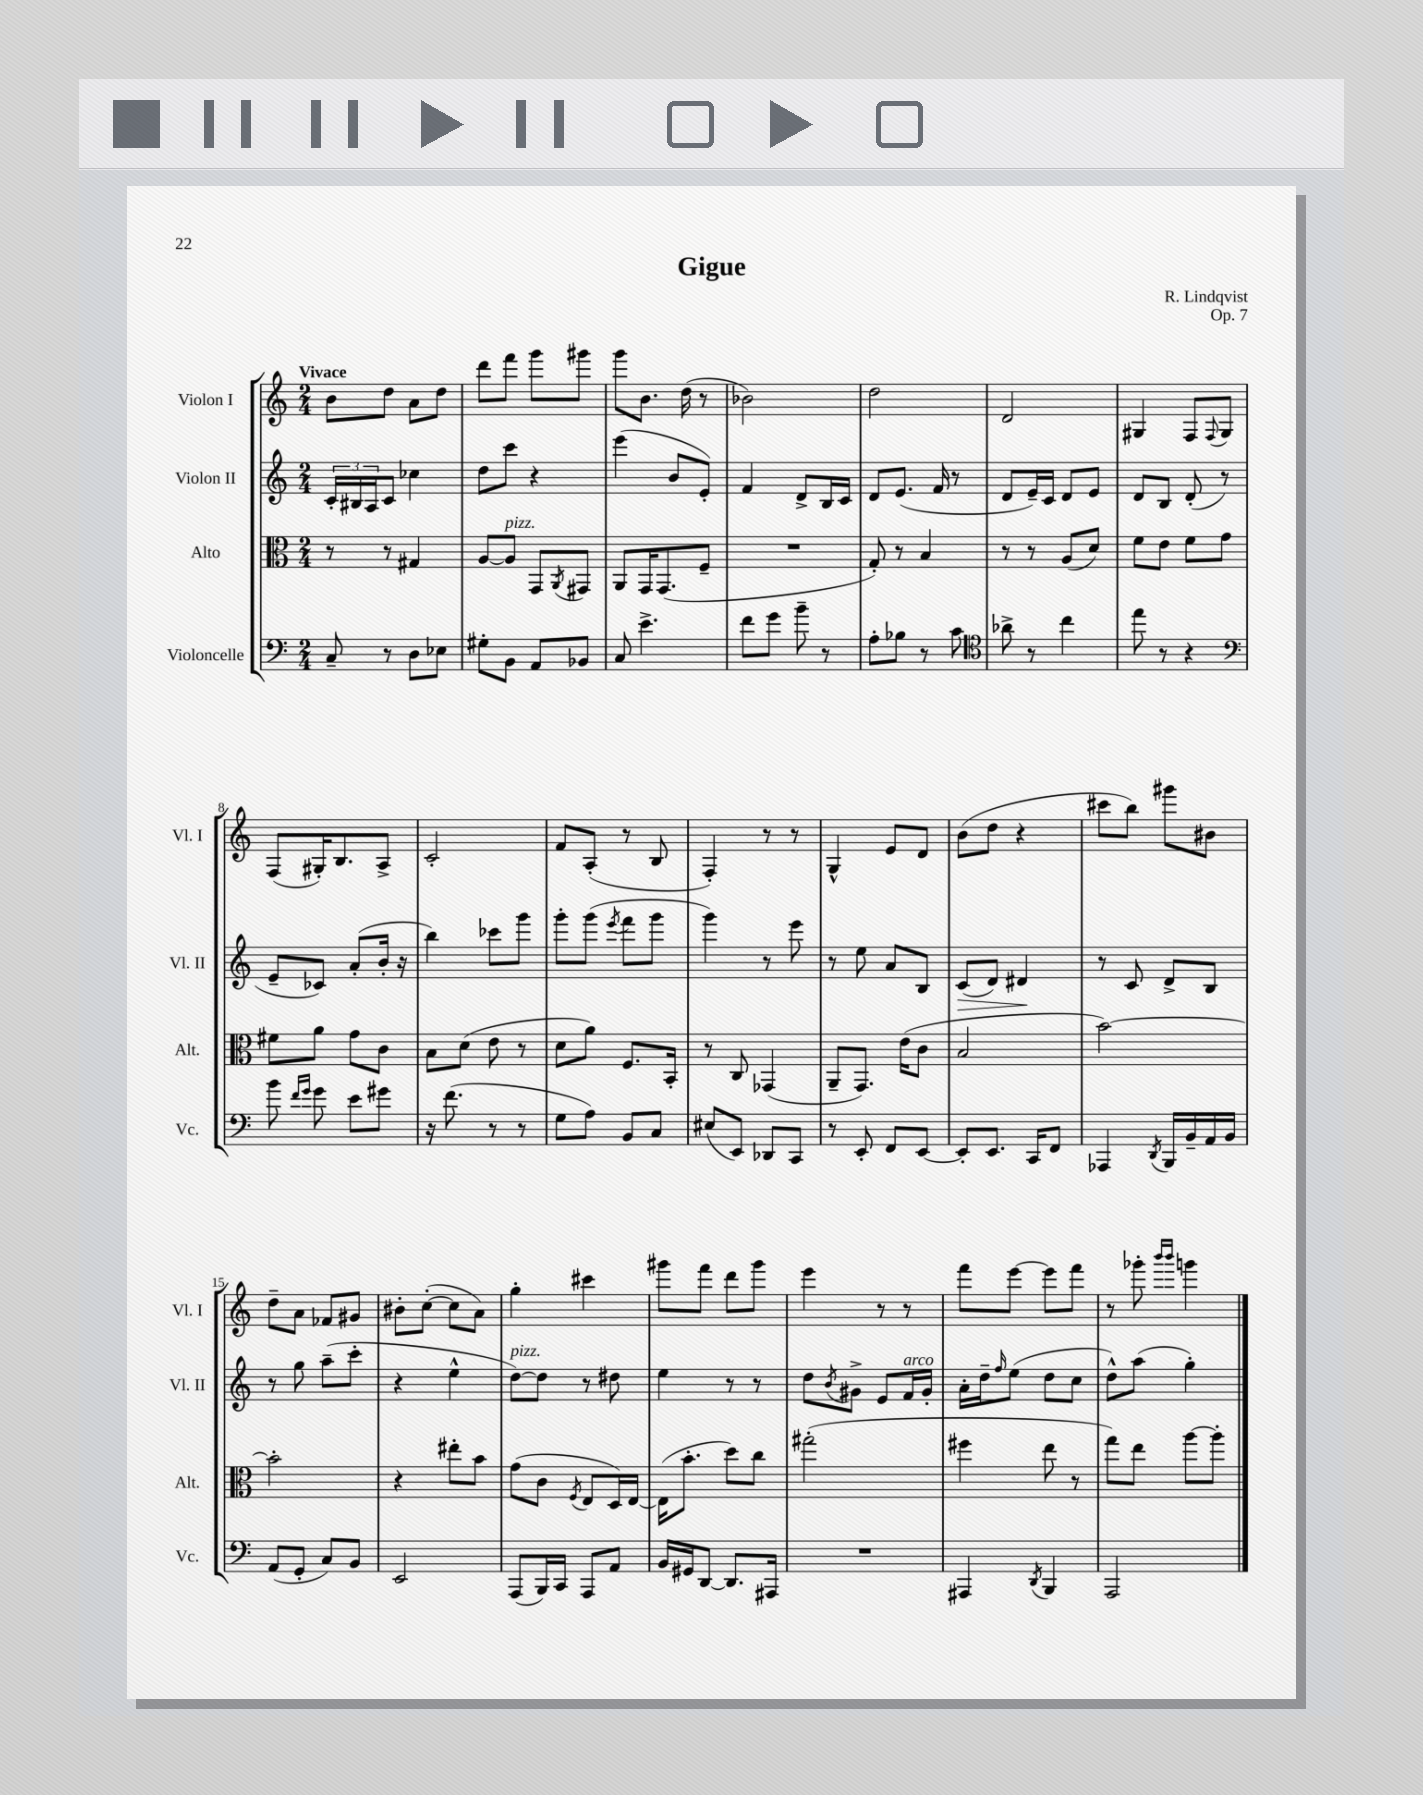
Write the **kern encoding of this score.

**kern	**kern	**kern	**dynam	**kern
*part4	*part3	*part2	*part2	*part1
*staff4	*staff3	*staff2	*staff2	*staff1
*I"Violoncelle	*I"Alto	*I"Violon II	*	*I"Violon I
*I'Vc.	*I'Alt.	*I'Vl. II	*	*I'Vl. I
*clefF4	*clefC3	*clefG2	*	*clefG2
*k[]	*k[]	*k[]	*	*k[]
*M2/4	*M2/4	*M2/4	*	*M2/4
=1	=1	=1	=1	=1
!	!	!	!	!LO:TX:a:B:t=Vivace
8C~/	8r	24c'/LL	.	8b\L
.	.	24B#X/	.	.
.	.	24A/J	.	.
8r	8r	8c/J	.	8dd\J
8D\L	4G#X/	4cc-X\	.	8a\L
8E-X\J	.	.	.	8dd\J
=2	=2	=2	=2	=2
8G#X'\L	[8A/L	8dd\L	.	8ddd\L
!	!LO:TX:a:i:t=pizz.	!	!	!
8BB\J	8A/J]	8ccc\J	.	8fff\J
8AA/L	8GG/L	4r	.	8ggg\L
.	8qAA/	.	.	.
8BB-X/J	8GG#X/J	.	.	8ggg#X\J
=3	=3	=3	=3	=3
8C/	8AA/L	(4eee\	.	8ggg\L
4.e^\	16GG/K	.	.	8.b\J
.	(8.GG/	.	.	.
.	.	8b/L	.	.
.	.	.	.	(16dd\
.	8F~/J	8e'/J)	.	8r
=4	=4	=4	=4	=4
8f\L	2r	4f/	.	2b-X\)
8g\J	.	.	.	.
8b~\	.	8d^/L	.	.
8r	.	16B/L	.	.
.	.	16c/JJ	.	.
=5	=5	=5	=5	=5
8A'\L	8G'/)	8d/L	.	2dd\
8B-X\J	8r	(8.e/J	.	.
8r	4B/	.	.	.
.	.	16f/	.	.
8c\	.	8r	.	.
=6	=6	=6	=6	=6
*clefC4	*	*	*	*
8a-X^\	8r	8d/L	.	2d/
8r	8r	16e~/L)	.	.
.	.	16c/JJ	.	.
4cc\	(8A/L	8d/L	.	.
.	8d/J)	8e/J	.	.
=7	=7	=7	=7	=7
8ee\	8f\L	8d/L	.	4G#X/
8r	8e\J	8B/J	.	.
4r	8f\L	(8d'/	.	8F/L
.	.	.	.	8qqF/
.	8g\J	8r	.	8G#/J
!!LO:LB:g=z
=8	=8	=8	=8	=8
*clefF4	*	*	*	*
8b\	8f#X\L	8e~/L	.	(8F/L
16qqf/LL	.	.	.	.
16qqg/JJ	.	.	.	.
8g\	8a\J	8c-X/J)	.	16G#X'/K)
.	.	.	.	8.B/
8e\L	8g\L	(8a'/L	.	.
8g#X\J	8c\J	16b'/Jk	.	8A^/J
.	.	16r	.	.
=9	=9	=9	=9	=9
16r	8B\L	4bb\)	.	2c'/
(8.f\	.	.	.	.
.	(8d\J	.	.	.
8r	8e\	8ccc-X\L	.	.
8r	8r	8ggg\J	.	.
=10	=10	=10	=10	=10
8G\L	8d\L	8ggg'\L	.	8f/L
8A\J)	8a\J)	(8ggg\J	.	(8A'/J
.	.	8qeee/	.	.
8BB/L	8.F/L	8fff\L	.	8r
8C/J	.	8ggg\J	.	8B/
.	16BB'/Jk	.	.	.
=11	=11	=11	=11	=11
(8E#X/L	8r	4ggg\)	.	4F'/)
8EE/J)	8C/	.	.	.
8DD-X/L	(4GG-X/	8r	.	8r
8CC/J	.	8eee\	.	8r
=12	=12	=12	=12	=12
8r	8AA~/L	8r	.	4G^^/
8EE'/	8.GG/J)	8ee\	.	.
8FF/L	.	8a/L	.	8e/L
.	(16e\KL	.	.	.
[8EE/J	8c\J	8B/J	.	8d/J
=13	=13	=13	=13	=13
!	!	!	!LO:HP:b	!
8EE'/L]	2B/	(8c/L	>	(8b\L
8.EE/J	.	8d/J)	.	8dd\J
.	.	4d#X/	.	4r
16CC/KL	.	.	.	.
8FF/J	.	.	.	.
.	.	.	]	.
=14	=14	=14	=14	=14
4AAA-X/	[2b\)	8r	.	8ccc#X\L
.	.	8c/	.	8bb\J)
8qDD/	.	.	.	.
16BBB/LL	.	8d^/L	.	8ggg#X\L
16BB~/	.	.	.	.
16AA/	.	8B/J	.	8b#X\J
16BB/JJ	.	.	.	.
!!LO:LB:g=z
=15	=15	=15	=15	=15
(8AA/L	2b'\]	8r	.	8dd~\L
8GG'/J	.	8gg\	.	8a\J
8C/L)	.	(8aa~\L	.	8f-X/L
8BB/J	.	8ccc'\J	.	8g#X/J
=16	=16	=16	=16	=16
2EE/	4r	4r	.	8b#X'\L
.	.	.	.	([8cc'\J
.	8ee#X'\L	4ee^^\	.	8cc\L]
.	8b\J	.	.	8a\J)
=17	=17	=17	=17	=17
!	!	!LO:TX:a:i:t=pizz.	!	!
(8AAA/L	(8g\L	[8dd\L)	.	4gg'\
16BBB/L)	8c\J	8dd\J]	.	.
16CC/JJ	.	.	.	.
.	8qF/	.	.	.
8AAA/L	8E/L	8r	.	4ccc#X\
8AA/J	16D/L)	8dd#X\	.	.
.	[16E/JJ	.	.	.
=18	=18	=18	=18	=18
16BB/LL	(16E\KL]	4ee\	.	8ggg#X\L
16GG#X/J	8.b'\J	.	.	.
[8DD/J	.	.	.	8fff\J
8.DD/L]	8dd\L)	8r	.	8ddd\L
.	8cc\J	8r	.	8ggg#\J
16AAA#X/Jk	.	.	.	.
=19	=19	=19	=19	=19
2r	(2gg#X'\	8dd\L	.	4eee\
.	.	8qb/	.	.
.	.	8g#X^\J	.	.
.	.	8e/L	.	8r
!	!	!LO:TX:a:i:t=arco	!	!
.	.	16f/L	.	8r
.	.	16g#'/JJ	.	.
=20	=20	=20	=20	=20
4AAA#X/	4ff#X\	16a'\LL	.	8fff\L
.	.	16dd~\J	.	.
.	.	16qqff/	.	.
.	.	(8ee\J	.	[8eee\J
8qDD/	.	.	.	.
4BBB/	8ee\	8dd\L	.	8eee\L]
.	8r	8cc\J	.	8fff\J
=21	=21	=21	=21	=21
2AAA/	8gg\L)	8dd^^\L)	.	8r
.	8ee\J	(8aa\J	.	8ggg-X'\
.	.	.	.	16qqbbb/LL
.	.	.	.	16qqbbb/JJ
.	[8aa\L	4gg'\)	.	4gggn\
.	8aa'\J]	.	.	.
==	==	==	==	==
*-	*-	*-	*-	*-
